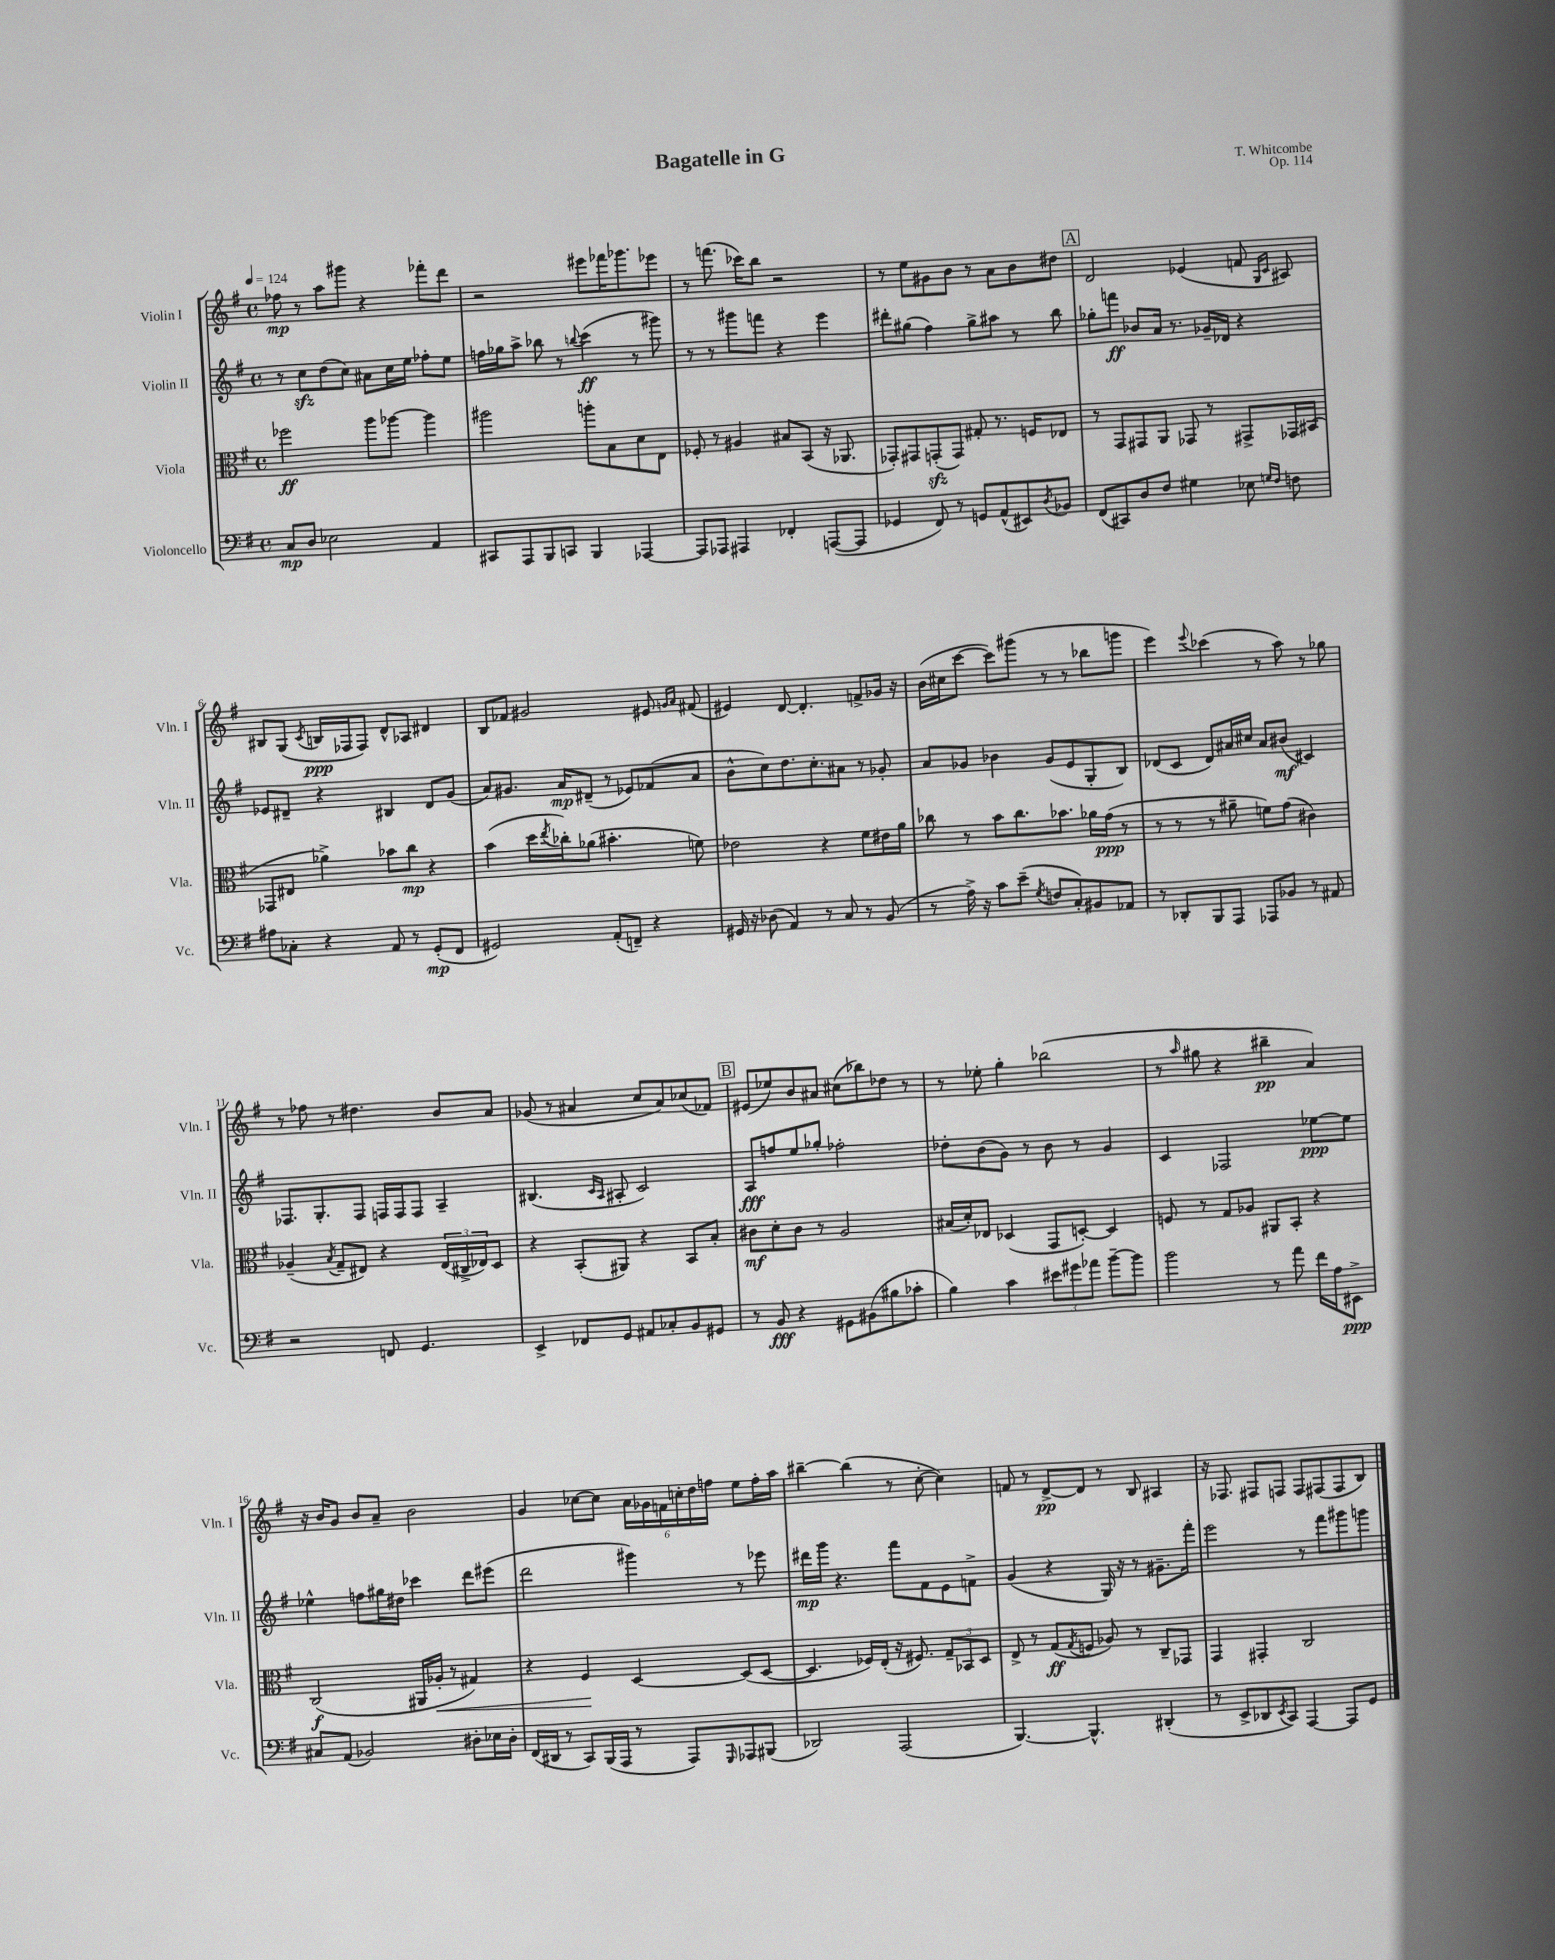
\header { title = "Bagatelle in G" composer = "T. Whitcombe" opus = "Op. 114" }
<<
\new StaffGroup <<
\new Staff = "s0" \with { instrumentName = "Violin I" shortInstrumentName = "Vln. I" } {
    \clef treble \key g \major \defaultTimeSignature \time 4/4 \tempo 4 = 124
    fes''8\mp r8 a''8 gis'''8 r4 fes'''8-. d'''8 |
    r2 eis'''8 fes'''16 ges'''8. ees'''8 |
    r8 f'''8.( ces'''16) b''8 r2 |
    r8 e''8 gis'8 b'8 r8 a'8 b'8 dis''8 |
    \mark \markup { \box "A" } d'2 ees'4( f'8 \grace { g16 c'16 } ais8) |
    bis8 g8( \acciaccatura { c'8 } b16\ppp fes16 fes8) d'8-^ aes8 dis'4 |
    b8 fes'8 gis'2 eis'8 \grace { g'16 a'16 } fis'8( |
    eis'4) d'8~ d'4.-. f'8-> ges'16 r16 |
    b'16( cis''16 c'''8~ c'''8) gis'''8( r8 r8 bes''8 g'''8 |
    e'''4) \appoggiatura { e'''8 } ces'''4( r8 a''8) r8 ges''8 |
    r8 fes''8 r8 dis''4. b'8 a'8 |
    ges'8( r8 ais'4 c''8 ais'8) ces''8( fes'8) |
    \mark \markup { \box "B" } eis'8( ees''8) b'8 ais'8 cis''8( bes''8) des''8 r8 |
    r8 ees''8-. g''4-. bes''2( |
    r8 \grace { a''16 } gis''8 r4 bis''4--\pp a'4) |
    r16 b'16 g'8 b'8 a'8-- b'2 |
    g'4 ces''8~ ces''8 \tuplet 6/4 { a'16 ges'16 f'16 c''16-. d''16 f''16 } e''8 f''16-. a''16 |
    bis''4~-- bis''4( r8 c''8~-. c''4) |
    f'8 r8 d'8~->\pp d'8 r8 b8 ais4 |
    r16 fes8. fis8 f8 f8 fis8( fis8 b8) \bar "|." |
}
\new Staff = "s1" \with { instrumentName = "Violin II" shortInstrumentName = "Vln. II" } {
    \clef treble \key g \major \defaultTimeSignature \time 4/4
    r8 c''8\sfz d''8( c''8) ais'8 c''16 e''16 fes''8-. e''8 |
    f''16 ges''16 a''8-> bes''8 r8 \appoggiatura { b''8 } c'''4\ff( r8 gis'''8) |
    r8 r8 gis'''8 f'''8 r4 e'''4 |
    dis'''8-. gis''8( fis''4) gis''8-> ais''8 r8 b''8 |
    \mark \markup { \box "A" } ges''8-. f'''8\ff bes'8 a'16 r8. ges'16-- des'16 r4 |
    ees'8 dis'8-- r4 bis4 dis'8 g'8( |
    a'8) gis'8. a'16\mp dis'8--( r8 ees'8) fes'8( a'8 |
    b'8-^ c''8) d''8. c''8.-. ais'8 r8 ges'8-. |
    a'8 ges'8 bes'4 ges'8( e'8 g8-. b8) |
    des'8( c'8 des'8) ais'16 cis''16 ais'8 bis'8\mf( cis'4) |
    fes8. g8.-. fes8 f16 f16 f8 a4-- |
    bis4.( \grace { c'16 a16 } ais8-. c'2) |
    \mark \markup { \box "B" } a8\fff f''8 e''8 ges''8-. fes''2-. |
    des''8-. b'8( g'8) r8 b'8 r8 g'4 |
    c'4 fes2 ees''8~\ppp ees''8 |
    ees''4-^ f''8 gis''16 dis''16 ces'''4 d'''8 eis'''8( |
    d'''2 gis'''4) r8 ees'''8 |
    dis'''16\mp g'''16 r4. fis'''8 fis'8 e'8 f'8-> |
    g'4( r4 g16) r16 r8 gis'8.-- fis'''16-. |
    e'''2 r8 fis'''8 gis'''8 g'''8 \bar "|." |
}
\new Staff = "s2" \with { instrumentName = "Viola" shortInstrumentName = "Vla." } {
    \clef alto \key g \major \defaultTimeSignature \time 4/4
    fes''2\ff a''8 aes''8~ aes''4 |
    ais''2 a''8-. b8 d'8 e8 |
    fes8-. r8 ais4 bis8 b,8( r16 aes,8. |
    ges,8-.) gis,8 g,8-.\sfz( g,8) gis8-. r8. f16 ees8 |
    \mark \markup { \box "A" } r8 g,8 gis,8 a,8 ges,8 r8 gis,8-> ges,16 bis,16( |
    ges,8 eis8 aes'4->) bes'8 c''8\mp r4 |
    b'4( d''16 \acciaccatura { e''8 } ces''16-.) aes'8( bis'4.-. f'8) |
    ees'2 r4 fis'8 eis'16 a'16 |
    ces''8 r8 b'8 ces''8. bes'8. aes'16 g'16\ppp( r8 |
    r8 r8 r8 ais'8-- f'8) g'8( cis'4) |
    aes4--( \acciaccatura { b8 } g8-- eis8) r4 \tuplet 3/2 { eis16( cis16-> ees16) } d8 |
    r4 b,8-.( ais,8) r4 b,8 b8-. |
    \mark \markup { \box "B" } cis'8\mf d'8-. cis'8 r8 a2 |
    bis16( d'16-.) ees8 des4( g,8 d8~-.) d4 |
    f8 r8 g8 aes8 ais,8 b,8-. r4 |
    c2\f( ais,16 aes16-.\< r8 gis4) |
    r4 fis4\! d4~ d8( d8~ |
    d4. fes16) e16-.( r16 fis8.) \tuplet 3/2 { g8-- bes,8 d8 } |
    e8-> r8 g8\ff( \acciaccatura { g8 } f8 aes8) r8 c8-- ges,8 |
    g,4 gis,4-. c2 \bar "|." |
}
\new Staff = "s3" \with { instrumentName = "Violoncello" shortInstrumentName = "Vc." } {
    \clef bass \key g \major \defaultTimeSignature \time 4/4
    c8\mp d8 ees2 a,4 |
    cis,8 a,,8 b,,8 c,8 b,,4 aes,,4~ |
    aes,,8 aes,,8 ais,,4 fes,4-. a,,8~( a,,8 |
    ges,4 fis,8) r8 g,8 a,8-^( eis,8) \acciaccatura { d8 } bes,8 |
    \mark \markup { \box "A" } fis,8( cis,8) d8 fis8 gis4 ees8 \grace { g16 fis16 } f8 |
    ais8 ces8-. r4 a,8 r8 g,8-.\mp( fis,8 |
    gis,2) a,8-.( f,8--) r4 |
    gis,16 r16 des8( a,4) r8 c8 r8 b,8( |
    r8 a16->) r16 c'8 e'8--( \acciaccatura { g8 } f8 c8-.) bis,8 aes,8 |
    r8 des,8-. b,,8 a,,8 aes,,8 bes,8 r8 ais,8 |
    r2 f,8 g,4. |
    e,4-> fes,8 g,8 ais,8 ces8-. b,8 gis,8 |
    \mark \markup { \box "B" } r8 b,8\fff r4 gis,8 bis,8( bis8 ces'8-. |
    b4) c'4 \tuplet 3/2 { eis'8 gis'8 aes'8 } b'8~-- b'8 |
    b'2 r8 a'8 fis'16 a16 eis,8->\ppp |
    cis8 a,8( bes,2) dis8-. ees16 dis16-. |
    fis,16( dis,16 r8 c,8) b,,16( a,,16 r8 a,,8) \grace { g,,16 } aes,,8 bis,,8( |
    des,2) a,,2( |
    b,,4.~) b,,4.-^ dis,4-.( |
    r8 e,8-> des,8 \acciaccatura { e,8 } c,8) a,,4~ a,,8 g,8 \bar "|." |
}
>>
>>
